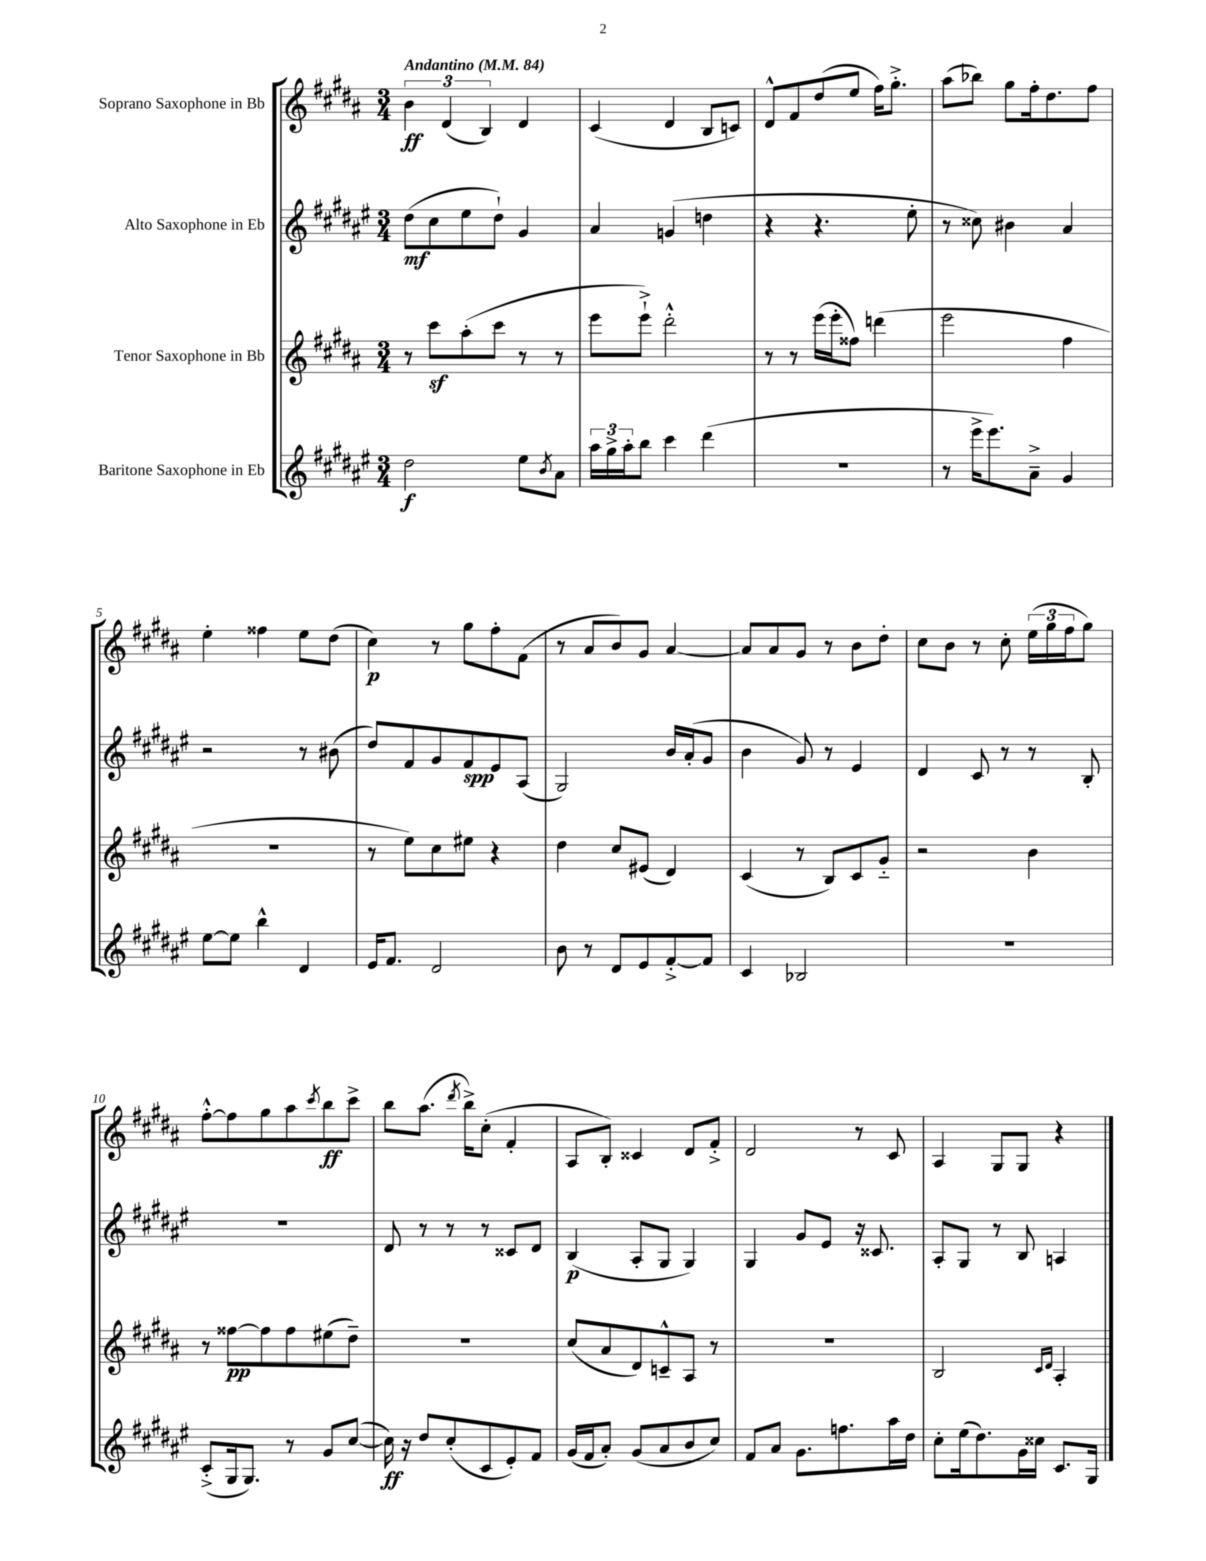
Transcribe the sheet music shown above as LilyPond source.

<<
\new StaffGroup <<
\new Staff = "s0" \with { instrumentName = "Soprano Saxophone in Bb" } {
    \clef treble \key b \major \numericTimeSignature \time 3/4 \tempo "Andantino" 4 = 84
    \tuplet 3/2 { b'4\ff dis'4( b4) } dis'4 |
    cis'4( dis'4 b8 c'8) |
    dis'8-^ fis'8 dis''8( e''8 fis''16) gis''8.-.-> |
    ais''8( bes''8) gis''8 fis''16-. dis''8. fis''8 |
    e''4-. fisis''4 e''8 dis''8( |
    cis''4\p) r8 gis''8 fis''8-. fis'8( |
    r8 ais'8 b'8) gis'8 ais'4~ |
    ais'8 ais'8 gis'8 r8 b'8 dis''8-. |
    cis''8 b'8 r8 cis''8-. \tuplet 3/2 { e''16( gis''16 fis''16 } gis''8) |
    fis''8~-.-^ fis''8 gis''8 ais''8 \acciaccatura { cis'''8 } b''8\ff cis'''8-> |
    b''8 ais''8.( \acciaccatura { dis'''8 } b''16->) cis''8-.( fis'4-. |
    ais8 b8-.) cisis'4 dis'8 fis'8-.-> |
    dis'2 r8 cis'8 |
    ais4 gis8 gis8 r4 \bar "|." |
}
\new Staff = "s1" \with { instrumentName = "Alto Saxophone in Eb" } {
    \clef treble \key fis \major \numericTimeSignature \time 3/4
    dis''8\mf( cis''8 eis''8 dis''8-!) gis'4 |
    ais'4 g'4( d''4 |
    r4 r4. eis''8-. |
    r8 cisis''8) bis'4 ais'4 |
    r2 r8 bis'8( |
    dis''8) fis'8 gis'8 fis'8\spp eis'8 ais8( |
    gis2) b'16 ais'16-.( gis'8 |
    b'4 gis'8) r8 eis'4 |
    dis'4 cis'8 r8 r8 b8-. |
    R2. |
    dis'8 r8 r8 r8 cisis'8 dis'8 |
    b4\p( ais8-. gis8 gis4) |
    gis4 gis'8 eis'8 r16 cisis'8. |
    ais8-. gis8 r8 b8 a4 \bar "|." |
}
\new Staff = "s2" \with { instrumentName = "Tenor Saxophone in Bb" } {
    \clef treble \key b \major \numericTimeSignature \time 3/4
    r8 cis'''8\sf ais''8-.( cis'''8 r8 r8 |
    e'''8 e'''8-!->) dis'''2-.-^ |
    r8 r8 e'''16( e'''16-. fisis''8) d'''4( |
    e'''2 fis''4 |
    R2. |
    r8 e''8) cis''8 eis''8 r4 |
    dis''4 cis''8 eis'8( dis'4) |
    cis'4( r8 b8) cis'8 gis'8-_ |
    r2 b'4 |
    r8 fisis''8~\pp fisis''8 fisis''8 eis''8( dis''8--) |
    R2. |
    cis''8( ais'8 dis'8) c'8---^ ais8 r8 |
    R2. |
    b2 \grace { cis'16 dis'16 } ais4-. \bar "|." |
}
\new Staff = "s3" \with { instrumentName = "Baritone Saxophone in Eb" } {
    \clef treble \key fis \major \numericTimeSignature \time 3/4
    dis''2\f eis''8 \acciaccatura { b'8 } ais'8 |
    \tuplet 3/2 { ais''16 gis''16-> ais''16-. } b''8 cis'''4 dis'''4( |
    R2. |
    r8 eis'''16-> eis'''8.) ais'8---> gis'4 |
    eis''8~ eis''8 b''4-^ dis'4 |
    eis'16 fis'8. dis'2 |
    b'8 r8 dis'8 eis'8 fis'8~-.-> fis'8 |
    cis'4 bes2 |
    R2. |
    cis'8-.->( gis16 gis8.) r8 gis'8 cis''8~( |
    cis''16\ff) r16 dis''8 cis''8-.( cis'8 eis'8-.) fis'8 |
    gis'16( fis'16 ais'8-.) gis'8( ais'8 b'8 cis''8) |
    fis'8 ais'8 gis'8. f''8. ais''16 dis''16 |
    cis''8-. eis''16( dis''8.) gis'16 cisis''16 cis'8. gis16 \bar "|." |
}
>>
>>
